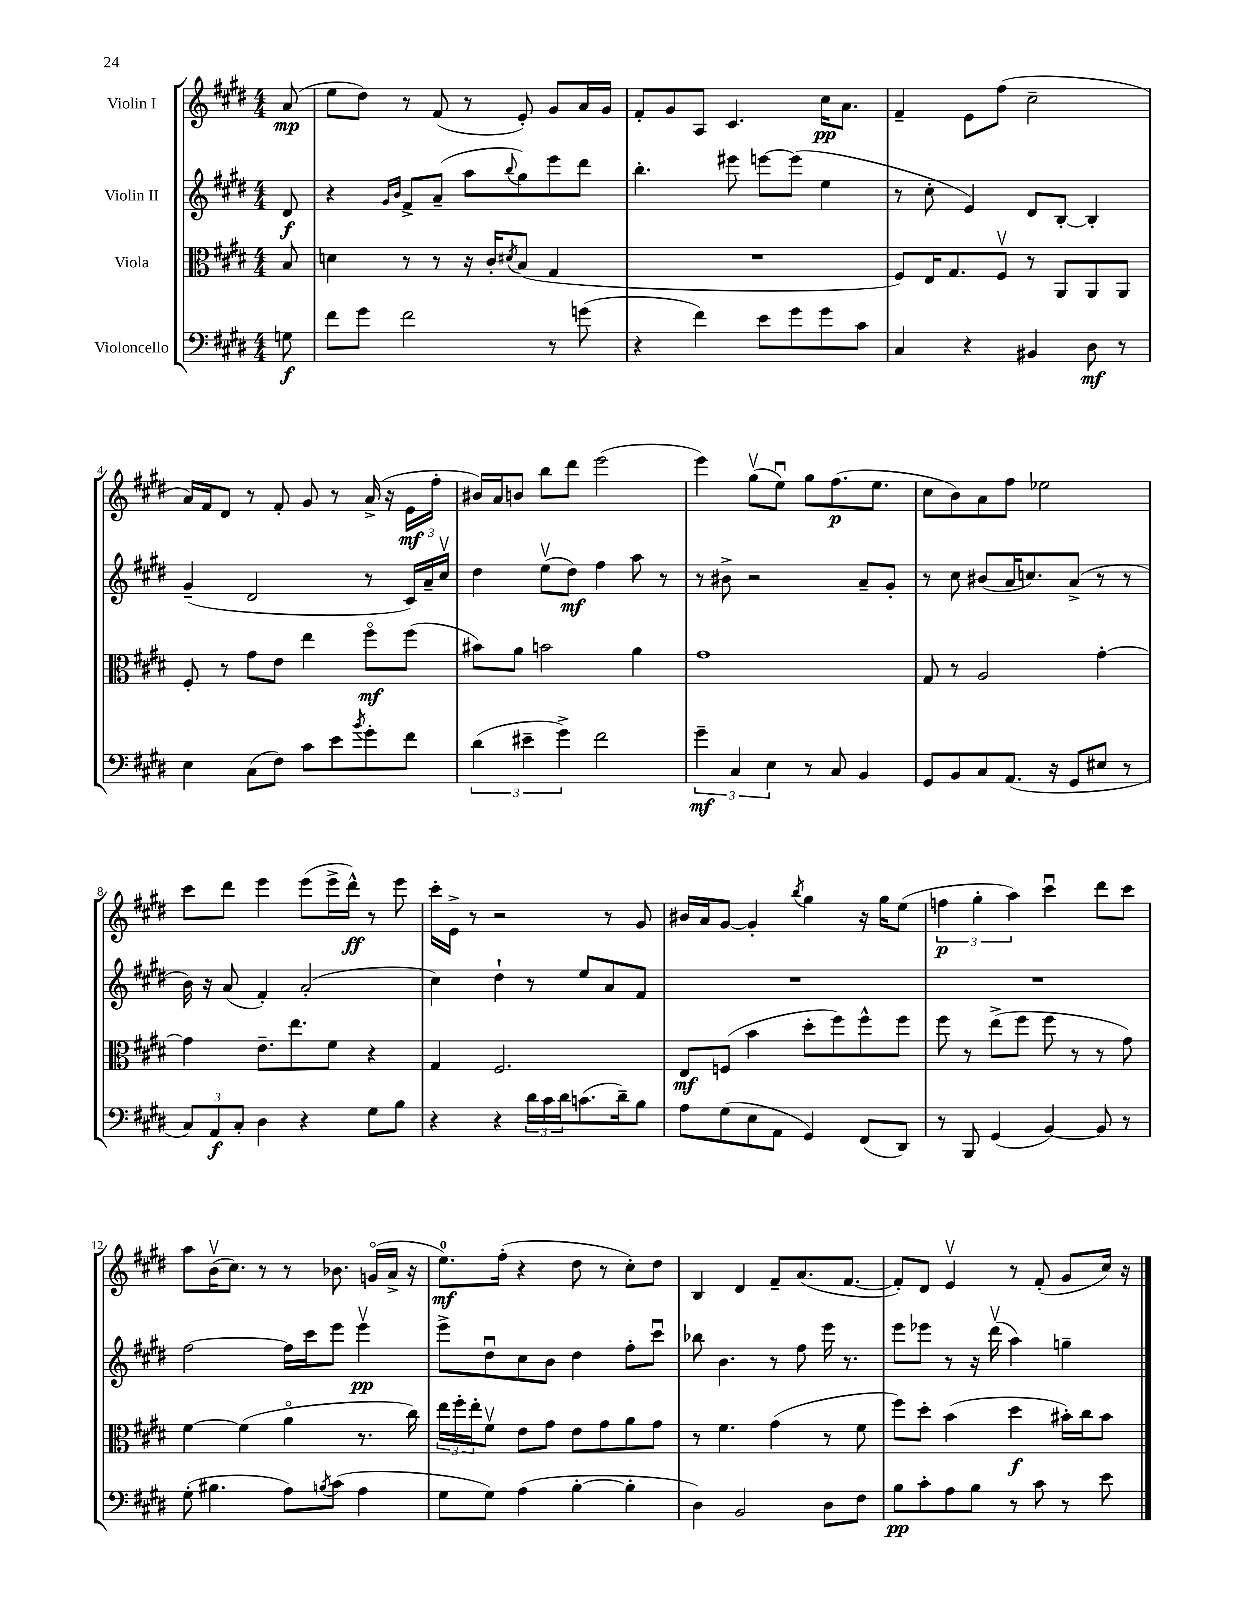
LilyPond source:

<<
\new StaffGroup <<
\new Staff = "s0" \with { instrumentName = "Violin I" } {
    \clef treble \key e \major \numericTimeSignature \time 4/4 \partial 8
    a'8\mp( |
    e''8 dis''8) r8 fis'8( r8 e'8-.) gis'8 a'16 gis'16 |
    fis'8-. gis'8 a8 cis'4. cis''16\pp a'8. |
    fis'4-- e'8 fis''8( cis''2-- |
    a'16) fis'16 dis'8 r8 fis'8-. gis'8 r8 a'16->( r16 e'16\mf fis''16-. |
    bis'16) a'16 b'8 b''8 dis'''8 e'''2( |
    e'''4) gis''8\upbow( e''8\downbow) gis''8 fis''8.\p( e''8. |
    cis''8 b'8) a'8 fis''8 ees''2 |
    cis'''8 dis'''8 e'''4 e'''8( e'''16-> dis'''16-^\ff) r8 e'''8 |
    cis'''16-. e'16-> r8 r2 r8 gis'8 |
    bis'16 a'16 gis'8~ gis'4-. \acciaccatura { b''8 } gis''4 r16 gis''16 e''8( |
    \tuplet 3/2 { f''4\p gis''4-. a''4) } cis'''4\downbow dis'''8 cis'''8 |
    a''8 b'16\upbow( cis''8.) r8 r8 bes'8. g'16\flageolet( a'16-> r16 |
    e''8.-0\mf) fis''16-.( r4 dis''8 r8 cis''8-.) dis''8 |
    b4 dis'4 fis'8-- a'8.( fis'8.~ |
    fis'8-.) dis'8 e'4\upbow r8 fis'8-.( gis'8 cis''16) r16 \bar "|." |
}
\new Staff = "s1" \with { instrumentName = "Violin II" } {
    \clef treble \key e \major \numericTimeSignature \time 4/4 \partial 8
    dis'8\f |
    r4 \grace { gis'16 b'16 } fis'8-> a'8--( a''8 \appoggiatura { b''8 } gis''8) e'''8 dis'''8 |
    b''4.-. eis'''8 e'''8~ e'''8( e''4 |
    r8 cis''8-. e'4) dis'8 b8~-. b4-. |
    gis'4--( dis'2 r8 \tuplet 3/2 { cis'16) a'16-- cis''16\upbow } |
    dis''4 e''8\upbow( dis''8\mf) fis''4 a''8 r8 |
    r8 bis'8-> r2 a'8-- gis'8-. |
    r8 cis''8 bis'8( a'16 c''8.) a'8->( r8 r8 |
    b'16) r16 a'8( fis'4-.) a'2-.( |
    cis''4) dis''4-! r8 e''8 a'8 fis'8 |
    R1 |
    R1 |
    fis''2~ fis''16 cis'''16 e'''8 e'''4\upbow\pp |
    e'''8-> dis''8\downbow cis''8 b'8 dis''4 fis''8-. cis'''8\downbow |
    bes''8 b'4. r8 fis''8 e'''16 r8. |
    e'''8 ees'''8 r8 r16 dis'''16\upbow( a''4) g''4-- \bar "|." |
}
\new Staff = "s2" \with { instrumentName = "Viola" } {
    \clef alto \key e \major \numericTimeSignature \time 4/4 \partial 8
    b8 |
    d'4 r8 r8 r16 cis'16-. \acciaccatura { dis'8 } b8( gis4 |
    R1 |
    fis8) e16 gis8. fis8\upbow r8 a,8 a,8 a,8 |
    fis8-. r8 gis'8 e'8 e''4 fis''8\flageolet\mf fis''8( |
    bis'8) a'8 b'2 a'4 |
    gis'1 |
    gis8 r8 a2 gis'4~-. |
    gis'4 e'8.-- e''8. fis'8 r4 |
    gis4 fis2. |
    e8\mf f8( b'4 dis''8-. fis''8) fis''8-^ fis''8 |
    fis''8 r8 e''8->( fis''8 fis''8 r8 r8 gis'8) |
    fis'4~ fis'4( a'4\flageolet r8. cis''16) |
    \tuplet 3/2 { e''16 fis''16-. e''16-. } fis'8\upbow e'8 gis'8 e'8 gis'8 a'8 gis'8 |
    r8 fis'4. gis'4( r8 fis'8 |
    fis''8) dis''8-. b'4( dis''4\f bis'16-.) cis''16 bis'8 \bar "|." |
}
\new Staff = "s3" \with { instrumentName = "Violoncello" } {
    \clef bass \key e \major \numericTimeSignature \time 4/4 \partial 8
    g8\f |
    fis'8 gis'8 fis'2 r8 g'8( |
    r4 fis'4) e'8 gis'8 gis'8 cis'8 |
    cis4 r4 bis,4 dis8\mf r8 |
    e4 cis8( fis8) cis'8 e'8 \acciaccatura { b'8 } gis'8-. fis'8 |
    \tuplet 3/2 { dis'4( eis'4-- gis'4->) } fis'2 |
    \tuplet 3/2 { gis'4--\mf cis4 e4 } r8 cis8 b,4 |
    gis,8 b,8 cis8 a,8.( r16 gis,8 eis8 r8 |
    \tuplet 3/2 { cis8) a,8\f cis8-. } dis4 r4 gis8 b8 |
    r4 r4 \tuplet 3/2 { dis'16 cis'16 dis'16 } c'8.( dis'16--) b8 |
    a8 gis8( e8 a,8 gis,4) fis,8( dis,8) |
    r8 b,,8 gis,4( b,4~) b,8 r8 |
    gis8-.( bis4. a8) \acciaccatura { b8 } cis'8( a4 |
    gis8 gis8) a4( b4~-. b4-. |
    dis4) b,2 dis8 fis8 |
    b8\pp cis'8-. a8 b8 r8 cis'8 r8 e'8 \bar "|." |
}
>>
>>
